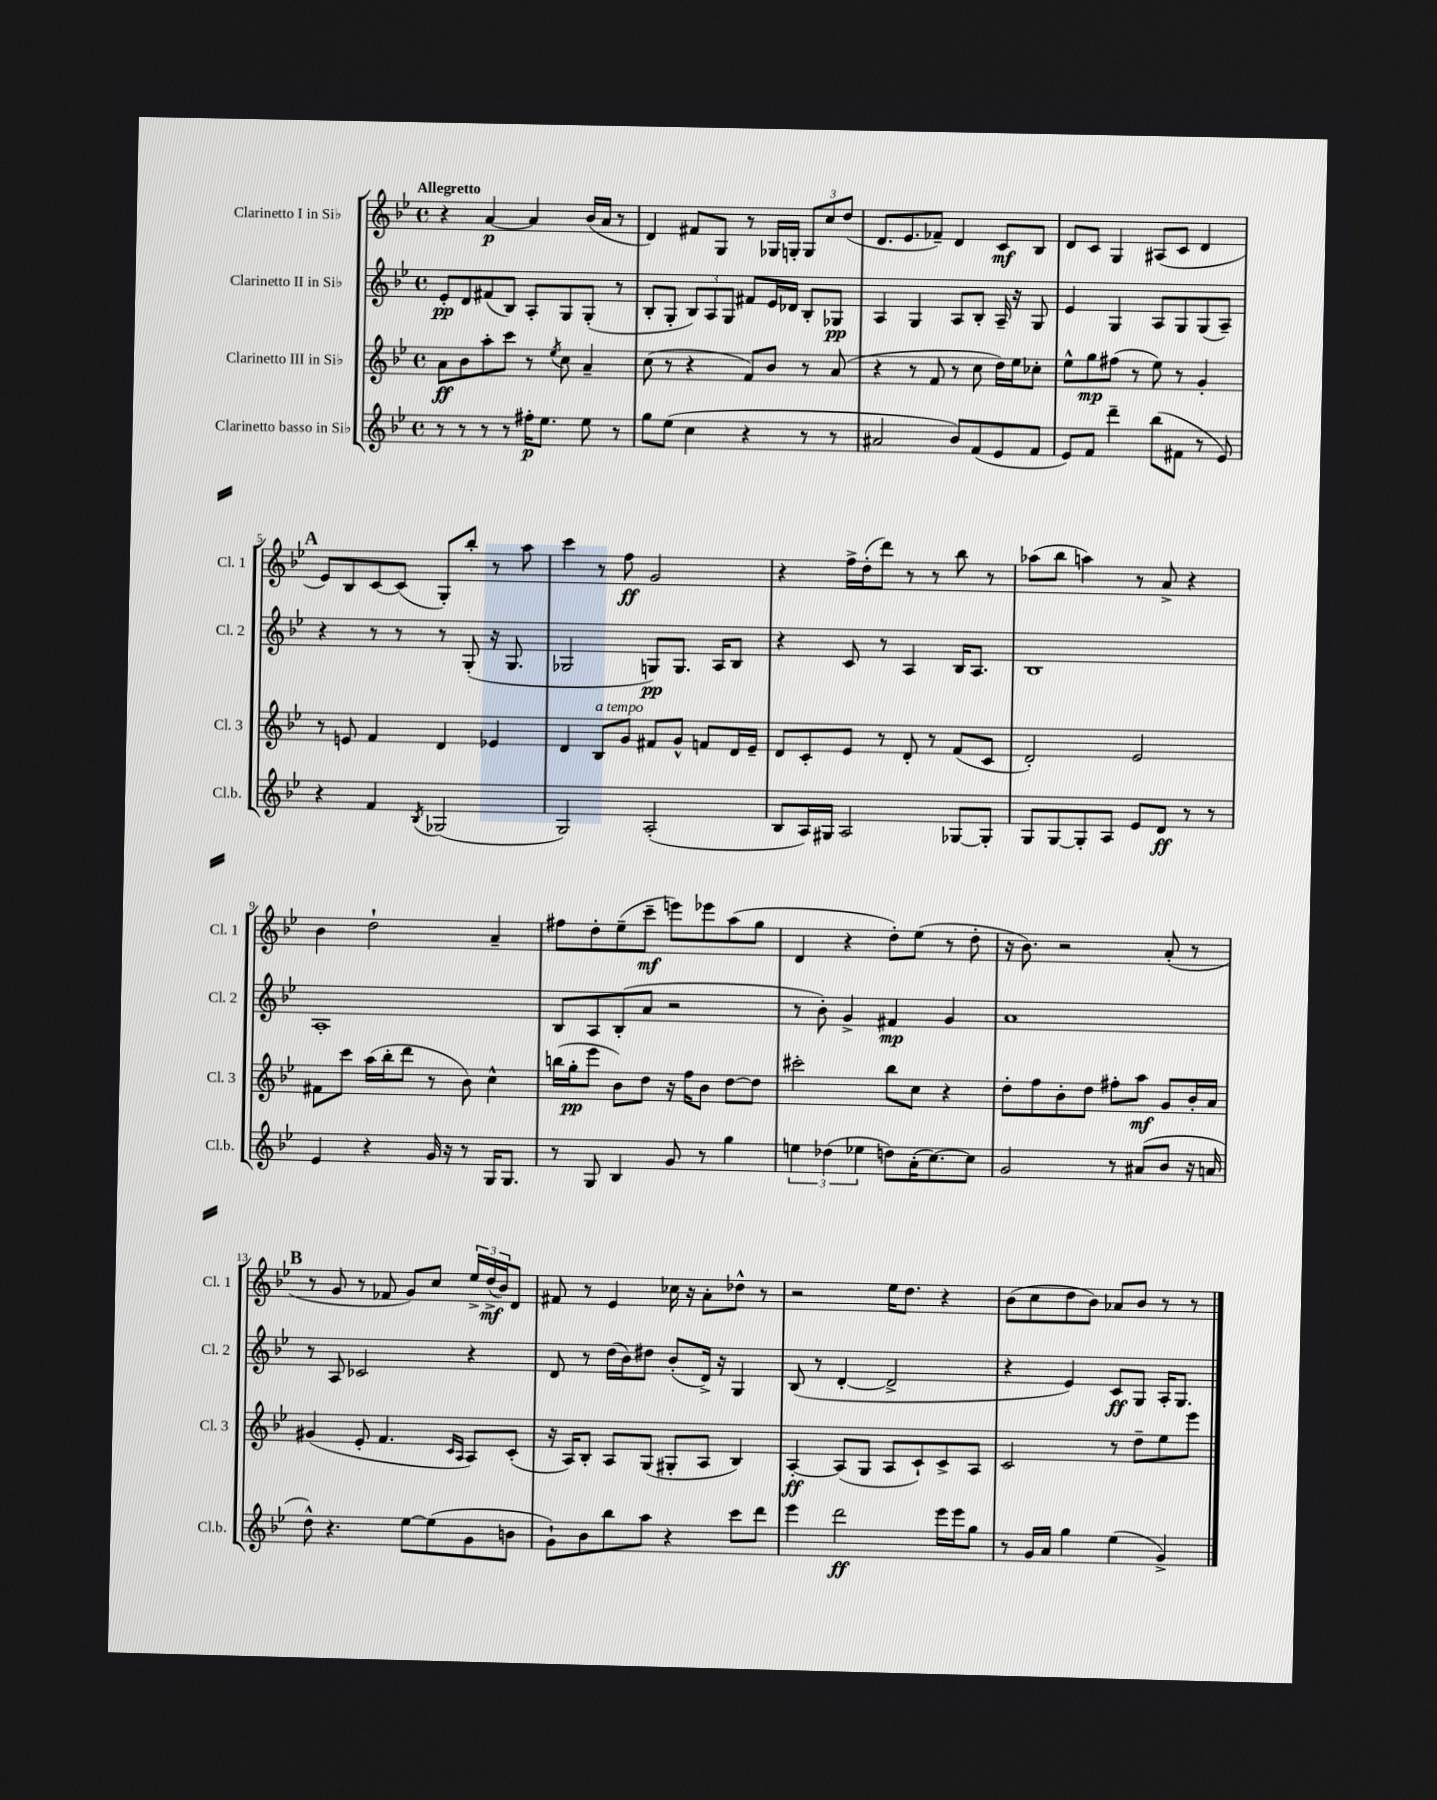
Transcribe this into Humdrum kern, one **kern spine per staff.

**kern	**dynam	**kern	**dynam	**kern	**dynam	**kern	**dynam
*part4	*part4	*part3	*part3	*part2	*part2	*part1	*part1
*staff4	*staff4	*staff3	*staff3	*staff2	*staff2	*staff1	*staff1
*I"Clarinetto basso in Si♭	*	*I"Clarinetto III in Si♭	*	*I"Clarinetto II in Si♭	*	*I"Clarinetto I in Si♭	*
*I'Cl.b.	*	*I'Cl. 3	*	*I'Cl. 2	*	*I'Cl. 1	*
*clefG2	*	*clefG2	*	*clefG2	*	*clefG2	*
*k[b-e-]	*	*k[b-e-]	*	*k[b-e-]	*	*k[b-e-]	*
*M4/4	*	*M4/4	*	*M4/4	*	*M4/4	*
*met(c)	*	*met(c)	*	*met(c)	*	*met(c)	*
=1	=1	=1	=1	=1	=1	=1	=1
!	!	!	!	!	!	!LO:TX:a:B:t=Allegretto	!
8r	.	8a\L	ff	8e-'/L	pp	4r	.
8r	.	8b-\	.	8d/	.	.	.
8r	.	8aa'\	.	(8f#X/	.	[4a/	p
8r	.	8ccc\J	.	8B-/J)	.	.	.
16ff#X'\KL	p	8r	.	8A'/L	.	4a/]	.
8.ee-\J	.	.	.	.	.	.	.
.	.	8qee-/	.	.	.	.	.
.	.	8cc\	.	8G/	.	.	.
8ee-\	.	4a~/	.	(8G'/J	.	(16b-/LL	.
.	.	.	.	.	.	16a/JJ	.
8r	.	.	.	8r	.	8r	.
=2	=2	=2	=2	=2	=2	=2	=2
8gg\L	.	(8cc\	.	8B-'/L	.	4d/)	.
(8ee-\J	.	8r	.	8G'/J	.	.	.
4cc\	.	4r	.	12B-/L)	.	8f#X/L	.
.	.	.	.	12A/	.	.	.
.	.	.	.	.	.	8G/J	.
.	.	.	.	12G/J	.	.	.
4r	.	8f/L)	.	8f#X/L	.	8r	.
.	.	8b-/J	.	16e-/L	.	16G-X/LL	.
.	.	.	.	16d-X/JJ	.	16Gn'/JJ	.
8r	.	8r	.	8B-'/L	.	12G/L	.
.	.	.	.	.	.	12cc/	.
8r	.	(8a/	.	8G-X/J	pp	.	.
.	.	.	.	.	.	(12dd/J	.
=3	=3	=3	=3	=3	=3	=3	=3
2a#X/	.	4r	.	4A/	.	8.d/L	.
.	.	.	.	.	.	8.e-/	.
.	.	8r	.	4G/	.	.	.
.	.	8f/	.	.	.	8f-X~/J)	.
8b-/L)	.	8r	.	8A/L	.	4d/	.
(8f/	.	8cc\	.	8B-'/J	.	.	.
8e-/	.	16dd\LL)	.	16A~/	.	8c/L	mf
.	.	16ee-\J	.	16r	.	.	.
8f/J	.	8cc-X'\J	.	8G/	.	8B-/J	.
=4	=4	=4	=4	=4	=4	=4	=4
8e-/L)	.	8ee-^^\L	.	4e-/	.	8d/L	.
8f/J	.	8gg\	mp	.	.	8c/J	.
4ddd~\	.	(8ff#X\J	.	4G/	.	4G/	.
.	.	8r	.	.	.	.	.
(8bb-\L	.	8ee-\)	.	8A/L	.	(8A#X/L	.
8f#X\J	.	8r	.	8G/	.	8c/J	.
8r	.	4g'/	.	(8G/	.	4d/	.
8e-/)	.	.	.	8A~/J)	.	.	.
!!LO:LB:g=z
!!LO:REH:place=s1:t=A
=5	=5	=5	=5	=5	=5	=5	=5
4r	.	8r	.	4r	.	8e-/L)	.
.	.	8en/	.	.	.	8B-/	.
4f/	.	4f/	.	8r	.	[8c/	.
.	.	.	.	8r	.	(8c/J]	.
8qB-/	.	.	.	.	.	.	.
(2G-X/	.	4d/	.	8r	.	8G'/L)	.
.	.	.	.	(8G'/	.	8bb-'/J	.
.	.	4e-X/	.	16r	.	8r	.
.	.	.	.	8.G/	.	.	.
.	.	.	.	.	.	8aa\	.
=6	=6	=6	=6	=6	=6	=6	=6
2G/)	.	4d/	.	2G-X/	.	4ccc\	.
!	!	!LO:TX:a:i:t=a tempo	!	!	!	!	!
.	.	8B-/L	.	.	.	8r	.
.	.	8g/J	.	.	.	8ff\	ff
(2A'/	.	8f#X/L	.	8Gn/L)	pp	2g/	.
.	.	8g^^/J	.	8.G/J	.	.	.
.	.	8fn/L	.	.	.	.	.
.	.	.	.	16A/KL	.	.	.
.	.	16d/L	.	8B-/J	.	.	.
.	.	16e-~/JJ	.	.	.	.	.
=7	=7	=7	=7	=7	=7	=7	=7
8B-/L	.	8d/L	.	4r	.	4r	.
16A/L)	.	8c'/	.	.	.	.	.
16G#X/JJ	.	.	.	.	.	.	.
2A/	.	8e-/J	.	8c/	.	16ff^\LL	.
.	.	.	.	.	.	(16dd'\J	.
.	.	8r	.	8r	.	8ddd\J)	.
.	.	8d'/	.	4A/	.	8r	.
.	.	8r	.	.	.	8r	.
[8G-X/L	.	(8f/L	.	16B-/KL	.	8bb-\	.
.	.	.	.	8.A/J	.	.	.
8G-'/J]	.	8c/J	.	.	.	8r	.
=8	=8	=8	=8	=8	=8	=8	=8
8G/L	.	2d'/)	.	1B-	.	(8aa-X\L	.
[8G/	.	.	.	.	.	8bb-\J	.
8G'/]	.	.	.	.	.	4aan\)	.
8A/J	.	.	.	.	.	.	.
8e-/L	.	2e-/	.	.	.	8r	.
8d/J	ff	.	.	.	.	8a^/	.
8r	.	.	.	.	.	4r	.
8r	.	.	.	.	.	.	.
!!LO:LB:g=z
=9	=9	=9	=9	=9	=9	=9	=9
4e-/	.	8f#X\L	.	1A'	.	4b-\	.
.	.	8ccc\J	.	.	.	.	.
4r	.	(16aa\LL	.	.	.	2dd`\	.
.	.	16bb-'\J	.	.	.	.	.
.	.	8ddd\J	.	.	.	.	.
16g/	.	8r	.	.	.	.	.
16r	.	.	.	.	.	.	.
8r	.	8b-\)	.	.	.	.	.
16G/KL	.	4cc^^\	.	.	.	4a~/	.
8.G/J	.	.	.	.	.	.	.
=10	=10	=10	=10	=10	=10	=10	=10
8r	.	(16bbn\LL	.	8B-/L	.	8ff#X\L	.
.	.	16gg'\J	pp	.	.	.	.
8G/	.	8eee-\J	.	8A/	.	8dd'\	.
4B-/	.	8b-\L)	.	(8B-'/	.	(8ee-~\	.
.	.	8dd\J	.	8a/J	.	8ccc~\J	mf
8g/	.	16r	.	2r	.	8eeen\L)	.
.	.	16ff\KL	.	.	.	.	.
8r	.	8b-\J	.	.	.	8eee-X\	.
4gg\	.	[8dd\L	.	.	.	(8aa\	.
.	.	8dd\J]	.	.	.	8gg\J	.
=11	=11	=11	=11	=11	=11	=11	=11
6een\	.	2ccc#X'\	.	8r	.	4d/	.
.	.	.	.	8b-'\)	.	.	.
(6dd-X\	.	.	.	.	.	.	.
.	.	.	.	4g^/	.	4r	.
6ee-X\	.	.	.	.	.	.	.
8ddn\L)	.	8bb-\L	.	4f#X/	mp	8dd'\L)	.
(16a'\K	.	8cc\J	.	.	.	(8ee-\J	.
[8.cc\)	.	.	.	.	.	.	.
.	.	4r	.	4g/	.	8r	.
8cc\J]	.	.	.	.	.	8dd'\	.
=12	=12	=12	=12	=12	=12	=12	=12
2g/	.	8dd'\L	.	1a	.	16r	.
.	.	.	.	.	.	8.b-\)	.
.	.	8ff\	.	.	.	.	.
.	.	8b-'\	.	.	.	2r	.
.	.	8dd\J	.	.	.	.	.
8r	.	8ff#X'\L	.	.	.	.	.
(8a#X/L	.	8aa\J	mf	.	.	.	.
8b-/J	.	8g/L	.	.	.	(8a'/	.
16r	.	16b-'/L	.	.	.	8r	.
16an/	.	16a/JJ	.	.	.	.	.
!!LO:LB:g=z
!!LO:REH:place=s1:t=B
=13	=13	=13	=13	=13	=13	=13	=13
8dd^^\)	.	(4g#X/	.	8r	.	8r	.
4.r	.	.	.	8A/	.	8g/	.
.	.	8e-'/	.	2c-X/	.	8r	.
.	.	4.f/	.	.	.	8f-X/	.
[8ee-\L	.	.	.	.	.	8g/L)	.
(8ee-\]	.	.	.	.	.	8cc/J	.
.	.	16qqc/LL	.	.	.	.	.
.	.	16qqA/JJ	.	.	.	.	.
8g\	.	8A/L)	.	4r	.	24ee-^/LL	.
.	.	.	.	.	.	(24dd^/	mf
.	.	.	.	.	.	24b-/J)	.
8bn\J	.	(8c'/J	.	.	.	8d/J	.
=14	=14	=14	=14	=14	=14	=14	=14
8g`\L)	.	16r	.	8d/	.	8f#X/	.
.	.	16A/KL)	.	.	.	.	.
8b-\	.	8B-'/J	.	8r	.	8r	.
8bb-\	.	8A/L	.	(16dd\LL	.	4e-/	.
.	.	.	.	16b-\J)	.	.	.
8aa\J	.	(8G/J	.	8dd#X\J	.	.	.
4r	.	8G#X'/L	.	(8b-'/L	.	16cc-X\	.
.	.	.	.	.	.	16r	.
.	.	8A/J	.	16d^/Jk)	.	8a'\L	.
.	.	.	.	16r	.	.	.
8ccc\L	.	4B-/)	.	4G/	.	8dd-X^^\J	.
8ddd\J	.	.	.	.	.	8r	.
=15	=15	=15	=15	=15	=15	=15	=15
4eee-\	.	[4A'/	ff	(8B-/	.	2r	.
.	.	.	.	8r	.	.	.
2ddd\	ff	(8A/L]	.	[4d'/	.	.	.
.	.	8G/J	.	.	.	.	.
.	.	8A/L	.	2d^/]	.	16ee-\KL	.
.	.	.	.	.	.	8.dd\J	.
.	.	8c`/)	.	.	.	.	.
16eee-\LL	.	8c^/	.	.	.	4r	.
16eee-\J	.	.	.	.	.	.	.
8gg\J	.	8A/J	.	.	.	.	.
=16	=16	=16	=16	=16	=16	=16	=16
8r	.	2c/	.	4r	.	(8b-\L	.
16g/LL	.	.	.	.	.	8cc\	.
16a/JJ	.	.	.	.	.	.	.
4gg\	.	.	.	4e-/)	.	8dd\	.
.	.	.	.	.	.	8b-\J)	.
(4ee-\	.	8r	.	8c/L	ff	8a-X/L	.
.	.	8dd~\L	.	8G/J	.	8b-/J	.
4g^/)	.	8ee-\	.	16A'/KL	.	8r	.
.	.	.	.	8.G/J	.	.	.
.	.	8eee-\J	.	.	.	8r	.
==	==	==	==	==	==	==	==
*-	*-	*-	*-	*-	*-	*-	*-
